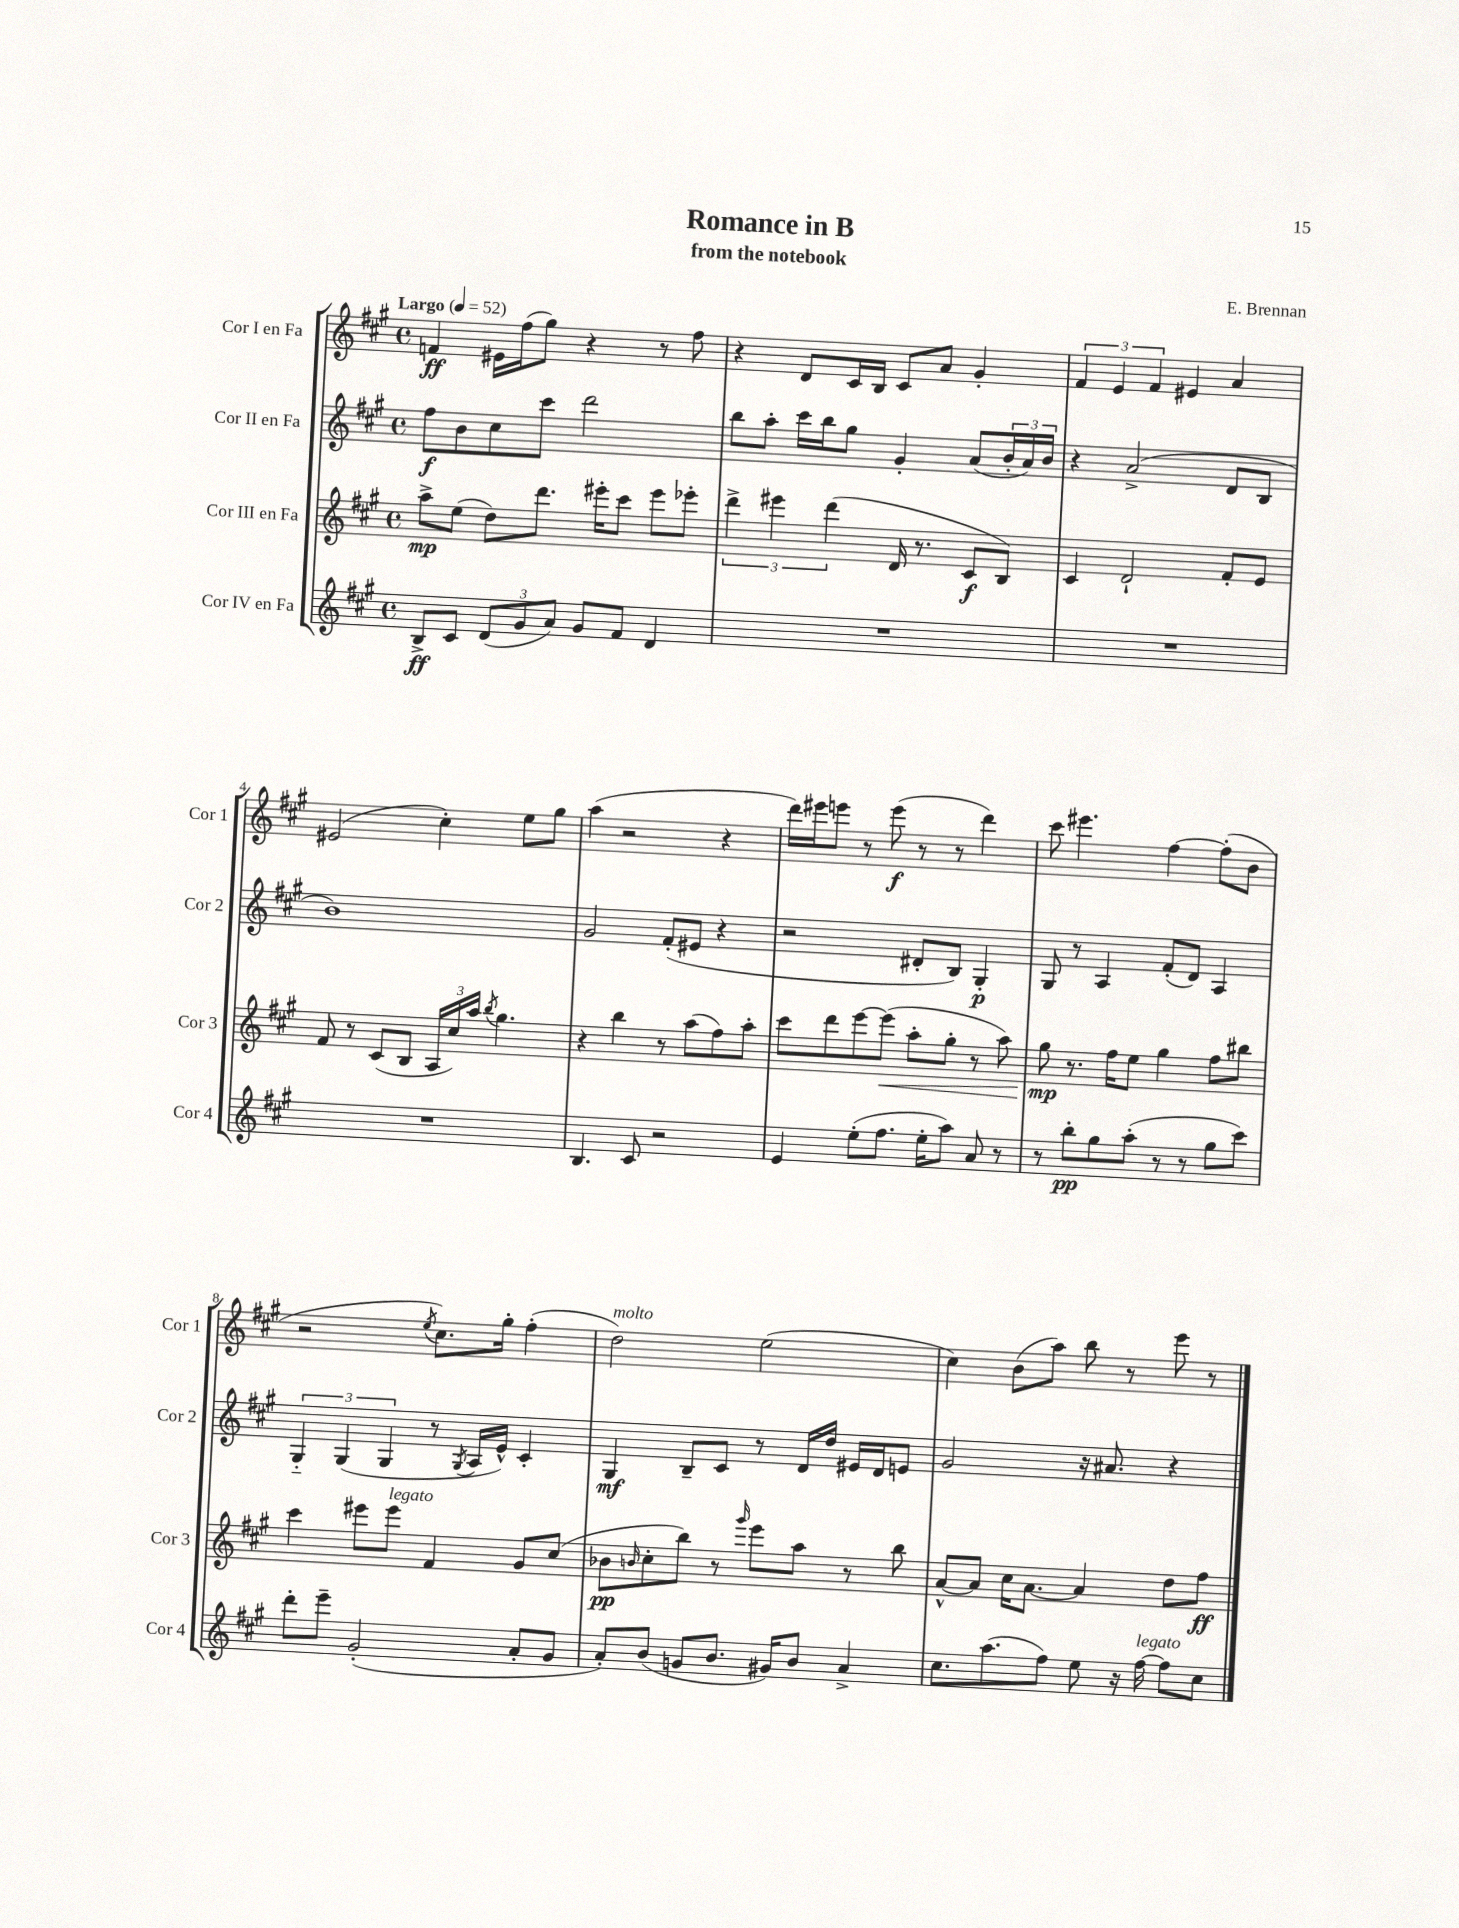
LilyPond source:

\header { title = "Romance in B" composer = "E. Brennan" subtitle = "from the notebook" }
<<
\new StaffGroup <<
\new Staff = "s0" \with { instrumentName = "Cor I en Fa" shortInstrumentName = "Cor 1" } {
    \clef treble \key a \major \defaultTimeSignature \time 4/4 \tempo "Largo" 4 = 52
    f'4\ff eis'16 fis''16( gis''8) r4 r8 fis''8 |
    r4 d'8 cis'16 b16 cis'8 a'8 gis'4-. |
    \tuplet 3/2 { fis'4 e'4 fis'4 } eis'4 a'4 |
    eis'2( cis''4-.) e''8 gis''8 |
    a''4( r2 r4 |
    d'''16) eis'''16 e'''8 r8 e'''8\f( r8 r8 d'''4) |
    cis'''8 eis'''4. fis''4~ fis''8-.( b'8 |
    r2 \acciaccatura { e''8 } cis''8.) gis''16-. fis''4-.( |
    d''2^\markup { \italic "molto" }) e''2( |
    cis''4) b'8( a''8) b''8 r8 e'''8 r8 \bar "|." |
}
\new Staff = "s1" \with { instrumentName = "Cor II en Fa" shortInstrumentName = "Cor 2" } {
    \clef treble \key a \major \defaultTimeSignature \time 4/4
    fis''8\f b'8 cis''8 cis'''8 d'''2 |
    b''8 a''8-. cis'''16 b''16 gis''8 gis'4-. a'8( \tuplet 3/2 { b'16-. a'16) b'16 } |
    r4 a'2->( d'8 b8 |
    b'1) |
    gis'2 fis'8-.( eis'8 r4 |
    r2 dis'8-. b8) gis4-.\p |
    gis8 r8 a4 fis'8-.( d'8) a4 |
    \tuplet 3/2 { gis4-_ gis4( gis4 } r8 \acciaccatura { gis8 } a16 e'16-^) cis'4-. |
    gis4\mf b8-- cis'8 r8 d'16 d''16 eis'16 d'16 e'8 |
    gis'2 r16 ais'8. r4 \bar "|." |
}
\new Staff = "s2" \with { instrumentName = "Cor III en Fa" shortInstrumentName = "Cor 3" } {
    \clef treble \key a \major \defaultTimeSignature \time 4/4
    a''8->\mp e''8( d''8) d'''8. eis'''16-. cis'''8 eis'''8 ees'''8-. |
    \tuplet 3/2 { d'''4-> eis'''4 d'''4( } d'16 r8. cis'8\f b8) |
    cis'4 d'2-! fis'8-. e'8 |
    fis'8 r8 cis'8( b8 \tuplet 3/2 { a16 cis''16) a''16 } \acciaccatura { b''8 } gis''4. |
    r4 b''4 r8 a''8( fis''8) a''8-. |
    cis'''8 d'''8 e'''8~ e'''8\<( a''8-. gis''8-. r8 a''8) |
    gis''8\mp\! r8. fis''16 e''8 gis''4 fis''8 bis''8 |
    cis'''4 eis'''8 eis'''8^\markup { \italic "legato" } fis'4 gis'8 cis''8( |
    bes'8\pp \grace { b'16 } cis''8-. b''8) r8 \grace { gis'''16 } e'''8 a''8 r8 b''8 |
    a'8~-^ a'8 cis''16 a'8.~ a'4 d''8 fis''8\ff \bar "|." |
}
\new Staff = "s3" \with { instrumentName = "Cor IV en Fa" shortInstrumentName = "Cor 4" } {
    \clef treble \key a \major \defaultTimeSignature \time 4/4
    b8->\ff cis'8 \tuplet 3/2 { d'8( gis'8 a'8) } gis'8 fis'8 d'4 |
    R1 |
    R1 |
    R1 |
    b4. cis'8 r2 |
    e'4 e''8-.( fis''8. e''16-. a''8) a'8 r8 |
    r8 b''8-.\pp gis''8 a''8-.( r8 r8 gis''8 cis'''8) |
    d'''8-. e'''8-- gis'2-.( a'8-. gis'8 |
    a'8-.) b'8( g'8 b'8. gis'16) b'8 a'4-> |
    cis''8. a''8.( fis''8) e''8 r16 fis''16~^\markup { \italic "legato" } fis''8 cis''8 \bar "|." |
}
>>
>>
